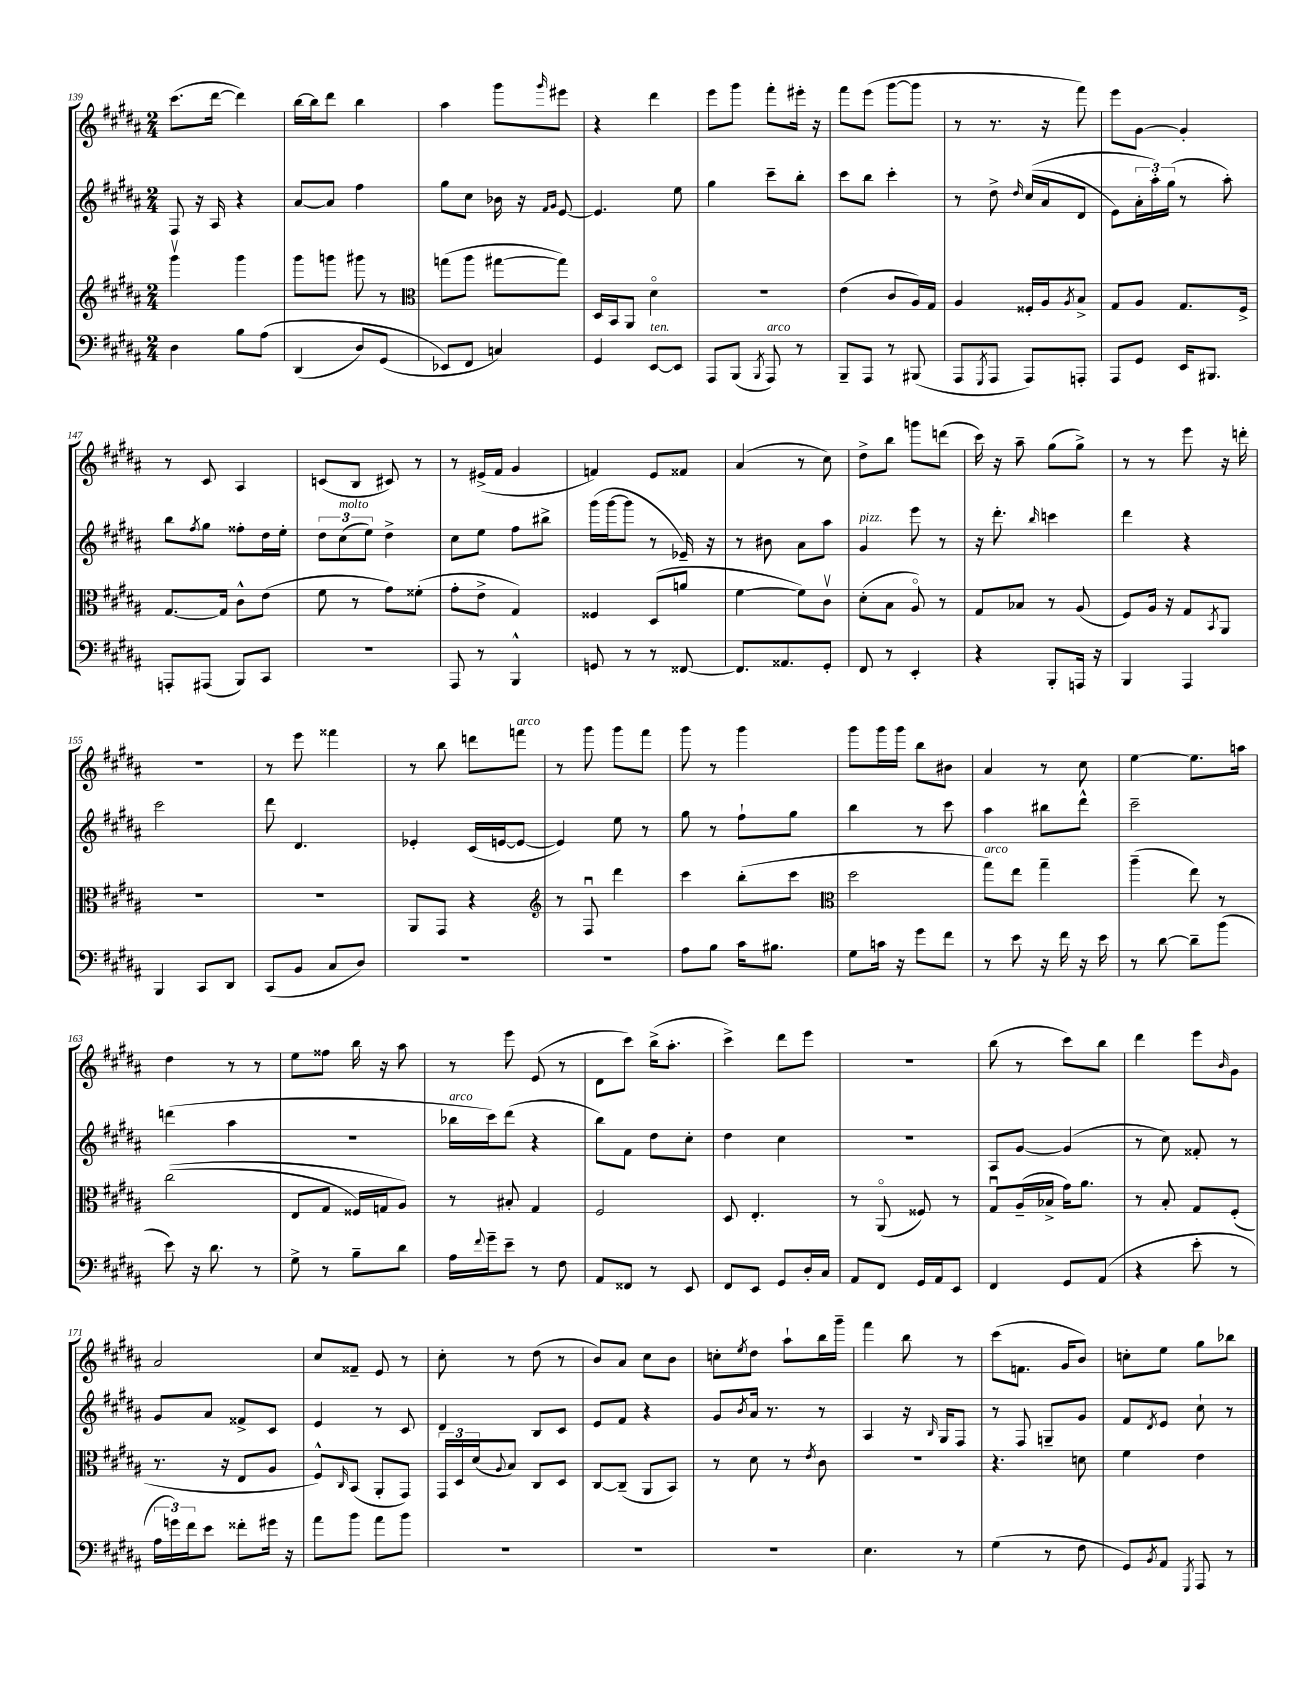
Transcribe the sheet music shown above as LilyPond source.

<<
\new StaffGroup <<
\new Staff = "s0" {
    \clef treble \key b \major \numericTimeSignature \time 2/4
    cis'''8.( dis'''16~ dis'''4) |
    b''16~ b''16 dis'''8 b''4 |
    ais''4 gis'''8 \grace { gis'''16 } eis'''8 |
    r4 dis'''4 |
    e'''8 gis'''8 fis'''8-. eis'''16-. r16 |
    fis'''8 e'''8( gis'''8~ gis'''8 |
    r8 r8. r16 fis'''8) |
    e'''8 gis'8~ gis'4-. |
    r8 cis'8 ais4 |
    c'8( b8 cis'8) r8 |
    r8 eis'16->( fis'16 gis'4 |
    f'4) e'8 fisis'8 |
    ais'4( r8 cis''8) |
    dis''8-> b''8 g'''8 d'''8( |
    cis'''16) r16 ais''8-- gis''8( gis''8->) |
    r8 r8 e'''8 r16 d'''16-. |
    R2 |
    r8 e'''8 fisis'''4 |
    r8 b''8 d'''8 f'''8^\markup { \italic "arco" } |
    r8 gis'''8 gis'''8 fis'''8 |
    gis'''8 r8 gis'''4 |
    gis'''8 gis'''16 gis'''16 b''8 bis'8 |
    ais'4 r8 cis''8 |
    e''4~ e''8. a''16 |
    dis''4 r8 r8 |
    e''8 fisis''8 b''16 r16 ais''8 |
    r8 e'''8 e'8( r8 |
    dis'8 cis'''8) b''16->( ais''8.-. |
    cis'''4->) dis'''8 e'''8 |
    R2 |
    b''8( r8 cis'''8) b''8 |
    dis'''4 e'''8 \grace { b'16 } gis'8 |
    ais'2 |
    cis''8 fisis'8-- e'8 r8 |
    cis''8-. r8 dis''8( r8 |
    b'8) ais'8 cis''8 b'8 |
    c''8-. \acciaccatura { e''8 } dis''8 ais''8-! b''16 gis'''16-- |
    fis'''4 b''8 r8 |
    cis'''8( f'8. gis'16 b'8) |
    c''8-. e''8 gis''8 bes''8 \bar "|." |
}
\new Staff = "s1" {
    \clef treble \key b \major \numericTimeSignature \time 2/4
    fis8 r16 ais16 r4 |
    ais'8~ ais'8 fis''4 |
    gis''8 cis''8 bes'16 r16 \grace { fis'16 gis'16 } e'8~ |
    e'4. e''8 |
    gis''4 cis'''8-- b''8-. |
    cis'''8 b''8 cis'''4-. |
    r8 dis''8-> \grace { dis''16 } cis''16(\( ais'16 dis'8 |
    e'8) \tuplet 3/2 { ais'16-. ais''16-.\) gis''16( } r8 ais''8-.) |
    b''8 \acciaccatura { fis''8 } gis''8 fisis''8-. dis''16 e''16-. |
    \tuplet 3/2 { dis''8 cis''8^\markup { \italic "molto" }( e''8) } dis''4-> |
    cis''8 e''8 fis''8 bis''8-> |
    gis'''16( gis'''16~ gis'''8 r8 ees'16--) r16 |
    r8 bis'8 ais'8 ais''8 |
    gis'4^\markup { \italic "pizz." } e'''8 r8 |
    r16 dis'''8.-. \grace { b''16 } c'''4 |
    dis'''4 r4 |
    cis'''2 |
    dis'''8 dis'4. |
    ees'4-. cis'16( e'16~ e'8~ |
    e'4) e''8 r8 |
    gis''8 r8 fis''8-! gis''8 |
    b''4 r8 cis'''8 |
    ais''4 bis''8 dis'''8-^ |
    cis'''2-- |
    d'''4( ais''4 |
    R2 |
    bes''16^\markup { \italic "arco" } cis'''16) dis'''8( r4 |
    b''8) fis'8 dis''8 cis''8-. |
    dis''4 cis''4 |
    R2 |
    ais8 gis'8~ gis'4( |
    r8 cis''8) fisis'8-. r8 |
    gis'8 ais'8 fisis'8-> cis'8 |
    e'4 r8 cis'8 |
    dis'4 b8 cis'8 |
    e'8 fis'8 r4 |
    gis'8 \acciaccatura { b'8 } ais'16 r8. r8 |
    ais4 r16 \grace { b16 } gis16 fis8 |
    r8 fis8 g8-- gis'8 |
    fis'8 \acciaccatura { dis'8 } e'8 cis''8-! r8 \bar "|." |
}
\new Staff = "s2" {
    \clef treble \key b \major \numericTimeSignature \time 2/4
    gis'''4\upbow gis'''4 |
    gis'''8 g'''8 gis'''8 r8 |
    \clef alto g''8( ais''8 gis''8~ gis''8) |
    dis16 b,16 ais,8 dis'4\flageolet |
    R2 |
    e'4( cis'8 ais16) gis16 |
    ais4 fisis16-. ais16 \acciaccatura { ais8 } b8-> |
    gis8 ais8 gis8. fis16-> |
    gis8.~ gis16 cis'8-^ e'8( |
    fis'8 r8 gis'8) fisis'8-.( |
    gis'8-. e'8-> gis4) |
    fisis4 dis8( a'8 |
    fis'4~ fis'8) cis'8\upbow |
    dis'8-.( b8 ais8\flageolet) r8 |
    gis8 bes8 r8 ais8( |
    fis8) ais16 r16 gis8 \acciaccatura { b,8 } ais,8 |
    R2 |
    R2 |
    ais,8 gis,8 r4 |
    \clef treble r8 fis8\downbow dis'''4 |
    cis'''4 b''8-.( cis'''8 |
    \clef alto dis''2 |
    gis''8^\markup { \italic "arco" }) e''8 gis''4-- |
    ais''4--( e''8) r8 |
    cis''2(\( |
    e8 gis8 fisis16) g16 ais8\) |
    r8 bis8-. gis4 |
    fis2 |
    dis8 e4.-. |
    r8 ais,8\flageolet( fisis8) r8 |
    gis8\downbow ais16--( bes16-> gis'16) ais'8. |
    r8 b8-. gis8 fis8-.( |
    r8. r16 e8 ais8 |
    fis8-^) \grace { cis16 } b,8( ais,8-. gis,8) |
    \tuplet 3/2 { gis,16 dis16 dis'16( } \appoggiatura { ais8 } b8) cis8 dis8 |
    cis8~ cis8--( ais,8 b,8) |
    r8 dis'8 r8 \acciaccatura { e'8 } cis'8 |
    r2 |
    r4. d'8 |
    fis'4 e'4 \bar "|." |
}
\new Staff = "s3" {
    \clef bass \key b \major \numericTimeSignature \time 2/4
    dis4 b8 ais8\( |
    dis,4( dis8) gis,8( |
    ees,8\) fis,8 c4) |
    gis,4 e,8~^\markup { \italic "ten." } e,8 |
    ais,,8 b,,8( \acciaccatura { b,,8 } ais,,8^\markup { \italic "arco" }) r8 |
    b,,8-- ais,,8 r8 bis,,8( |
    ais,,8 \acciaccatura { gis,,8 } ais,,8 ais,,8) a,,8-. |
    ais,,8 gis,8 e,16 bis,,8. |
    a,,8-. ais,,8( b,,8) cis,8 |
    R2 |
    ais,,8 r8 b,,4-^ |
    g,8 r8 r8 fisis,8~ |
    fisis,8. aisis,8. gis,8-. |
    fis,8 r8 e,4-. |
    r4 b,,8-. a,,16 r16 |
    b,,4 ais,,4 |
    b,,4 cis,8 dis,8 |
    cis,8( b,8 cis8 dis8) |
    R2 |
    R2 |
    ais8 b8 cis'16 bis8. |
    gis8 c'16 r16 gis'8 fis'8 |
    r8 e'8 r16 fis'16 r16 e'16 |
    r8 dis'8~ dis'8-- b'8( |
    e'8) r16 dis'8. r8 |
    gis8-> r8 b8-- dis'8 |
    ais16 \appoggiatura { fis'8 } gis'16-- e'8-- r8 fis8 |
    ais,8 fisis,8 r8 e,8 |
    fis,8 e,8 gis,8 dis16-. cis16 |
    ais,8 fis,8 gis,16 ais,16 e,8 |
    fis,4 gis,8 ais,8( |
    r4 e'8-. r8 |
    \tuplet 3/2 { ais16 g'16) fis'16 } e'8 fisis'8-. gis'16 r16 |
    ais'8 b'8 ais'8 b'8 |
    R2 |
    R2 |
    R2 |
    e4. r8 |
    gis4( r8 fis8 |
    gis,8) \acciaccatura { b,8 } ais,8 \acciaccatura { gis,,8 } ais,,8 r8 \bar "|." |
}
>>
>>
\layout { \context { \Score currentBarNumber = #139 } }
